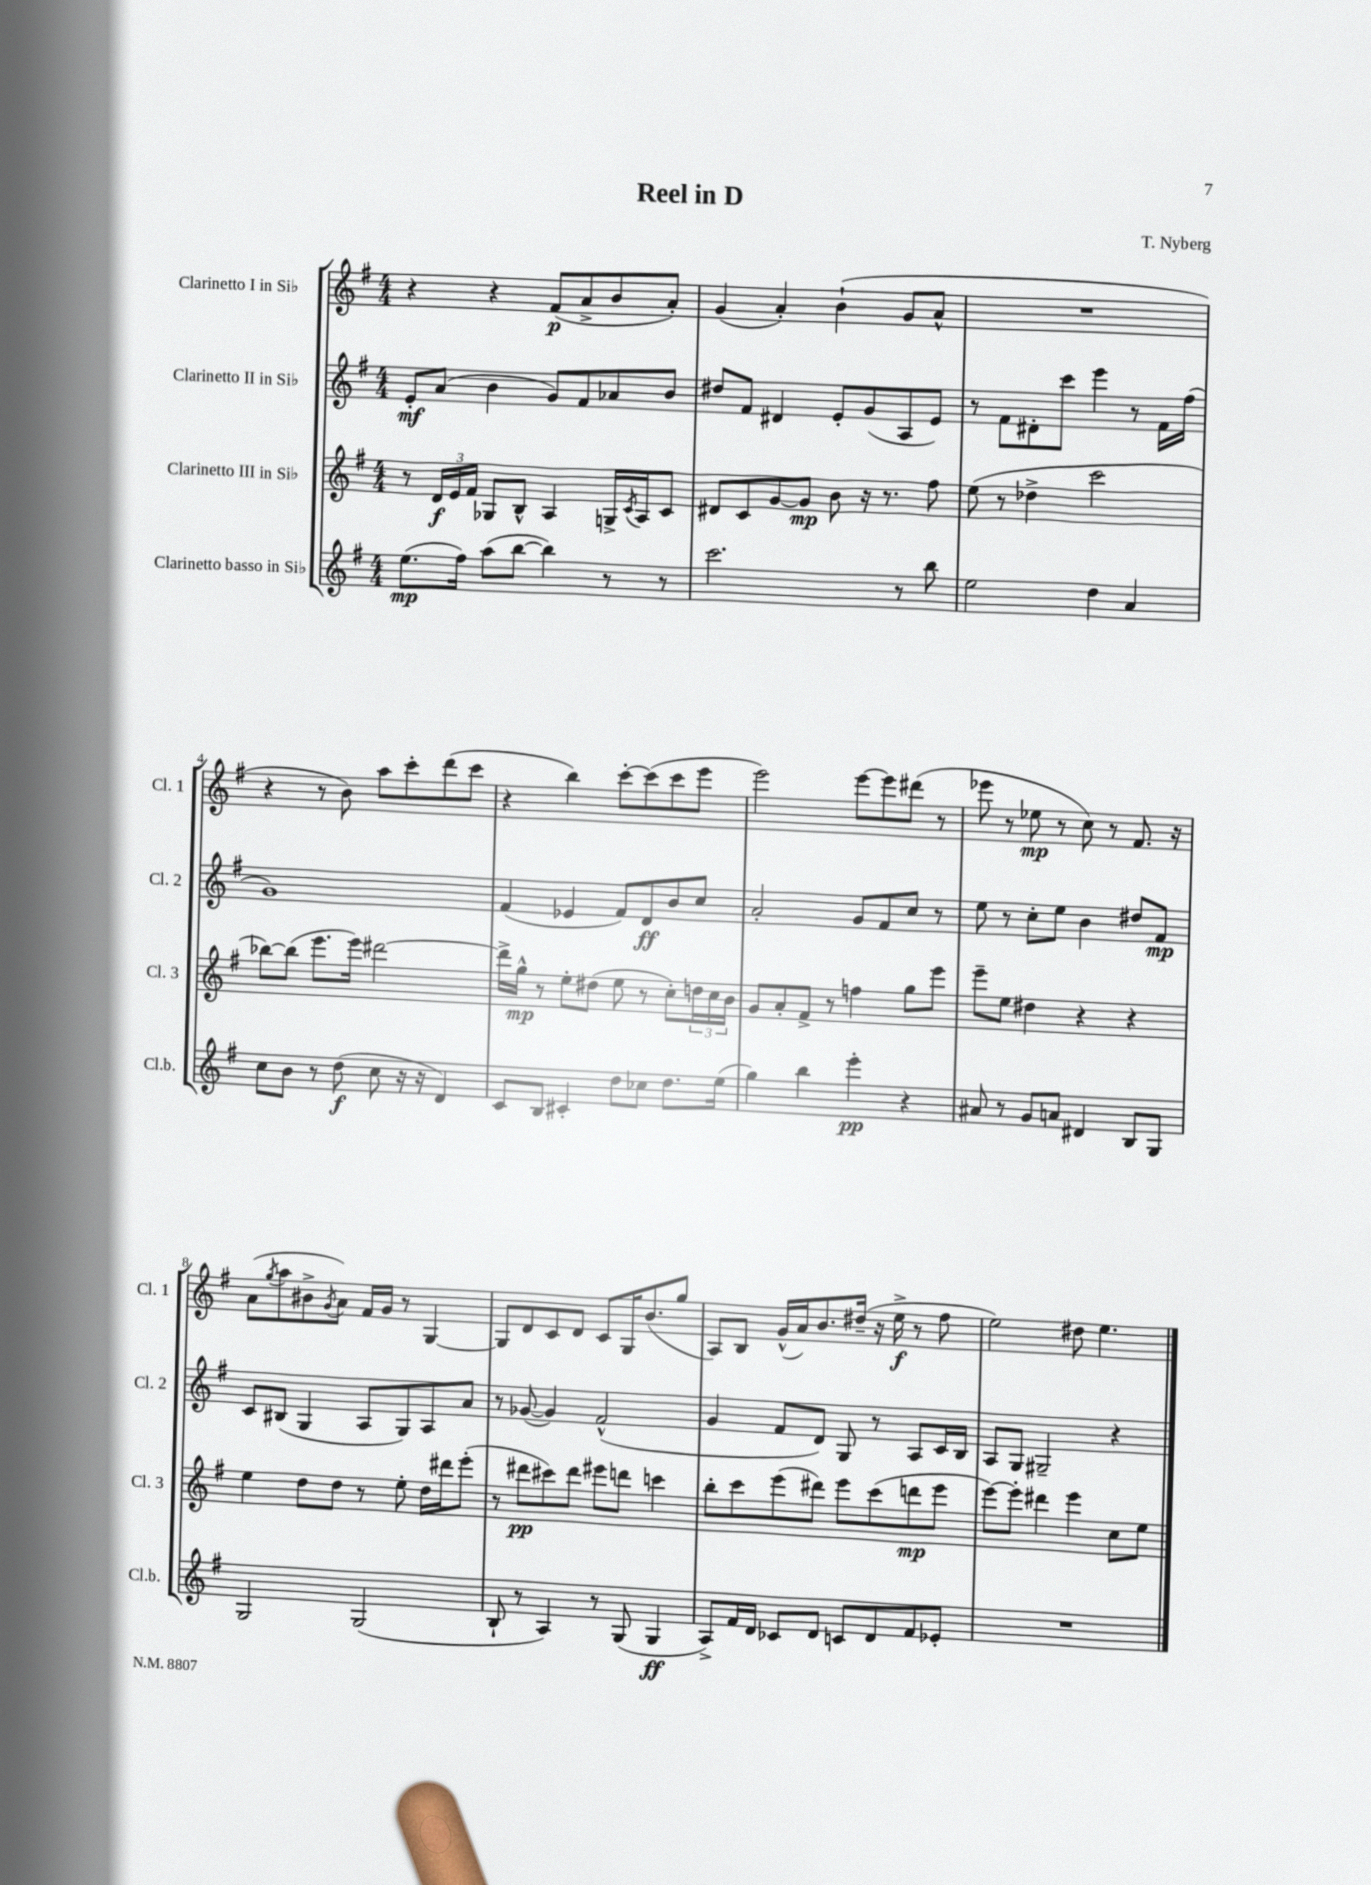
\header { title = "Reel in D" composer = "T. Nyberg" }
<<
\new StaffGroup <<
\new Staff = "s0" \with { instrumentName = "Clarinetto I in Sib" shortInstrumentName = "Cl. 1" } {
    \clef treble \key g \major \numericTimeSignature \time 4/4
    r4 r4 fis'8\p( a'8-> b'8 a'8-.) |
    g'4( a'4-.) b'4-!( g'8 a'8-^ |
    R1 |
    r4 r8 b'8) a''8 c'''8-. d'''8( c'''8 |
    r4 b''4) c'''8~-. c'''8( c'''8 e'''8 |
    e'''2) e'''8~ e'''8 dis'''8( r8 |
    ees'''8 r8 ees''8\mp r8 c''8) r8 fis'8. r16 |
    a'8( \acciaccatura { g''8 } a''8 bis'8-> \acciaccatura { g'8 } a'8) fis'16 g'16 r8 g4~ |
    g8 d'8 c'8 d'8 c'8 g16 b'8.( g''8 |
    a8) b8 g'16-^( a'16) b'8. dis''16--( r16 e''16->\f r8 fis''8 |
    e''2) dis''8 e''4. \bar "|." |
}
\new Staff = "s1" \with { instrumentName = "Clarinetto II in Sib" shortInstrumentName = "Cl. 2" } {
    \clef treble \key g \major \numericTimeSignature \time 4/4
    e'8-.\mf a'8( b'4 g'8) fis'8 aes'8 b'8 |
    dis''8 fis'8 dis'4 e'8-. g'8( a8 e'8) |
    r8 fis'8 dis'8-. c'''8 e'''4 r8 fis'16 fis''16( |
    g'1) |
    fis'4( ees'4 fis'8) d'8\ff b'8 c''8 |
    a'2-. g'8 fis'8 c''8 r8 |
    e''8 r8 c''8-. e''8 b'4 dis''8 fis'8\mp |
    c'8 bis8( g4 a8 g8) a8 a'8 |
    r8 ges'8~( ges'4) fis'2-^( |
    g'4 fis'8 d'8) g8 r8 a8 c'16 b16 |
    a8 g8 gis2-- r4 \bar "|." |
}
\new Staff = "s2" \with { instrumentName = "Clarinetto III in Sib" shortInstrumentName = "Cl. 3" } {
    \clef treble \key g \major \numericTimeSignature \time 4/4
    r8 \tuplet 3/2 { d'16\f e'16 fis'16 } ges8 b8-^ a4 g16-> \acciaccatura { c'8 } a16 c'8 |
    dis'8 c'8 g'8~ g'8\mp b'8 r16 r8. fis''8 |
    e''8( r8 des''4-> c'''2 |
    bes''8~) bes''8( e'''8. e'''16) dis'''2~ |
    dis'''16-> g''16-^\mp r8 e''8-. dis''8( e''8 r8 c''8-.) \tuplet 3/2 { d''16 c''16 b'16 } |
    g'8 a'8-. fis'8-> r8 f''4 g''8 e'''8 |
    e'''8-- e''8 dis''4 r4 r4 |
    e''4 d''8 d''8 r8 e''8-. d''16 dis'''16 e'''8-.( |
    r8 dis'''8\pp cis'''8) dis'''8 eis'''8 d'''8 c'''4 |
    b''8-. c'''8 e'''8( dis'''8) e'''8 c'''8( d'''8\mp e'''8 |
    e'''8~) e'''8-. dis'''4 e'''4 c''8 e''8 \bar "|." |
}
\new Staff = "s3" \with { instrumentName = "Clarinetto basso in Sib" shortInstrumentName = "Cl.b." } {
    \clef treble \key g \major \numericTimeSignature \time 4/4
    e''8.\mp( fis''16) a''8( b''8~ b''4) r8 r8 |
    c'''2. r8 b''8 |
    e''2 d''4 a'4 |
    c''8 b'8 r8 d''8\f( c''8 r16 r16 d'4) |
    c'8 b8 cis'4-. d''8 ces''8 d''8. e''16( |
    g''4) b''4 e'''4-.\pp r4 |
    ais'8 r8 g'8 a'8 dis'4 b8 g8 |
    g2 g2( |
    b8-! r8 a4) r8 g8( g4\ff |
    a8->) fis'16 d'16 ces'8 d'8 c'8 d'8 fis'8 ees'8-. |
    R1 \bar "|." |
}
>>
>>
